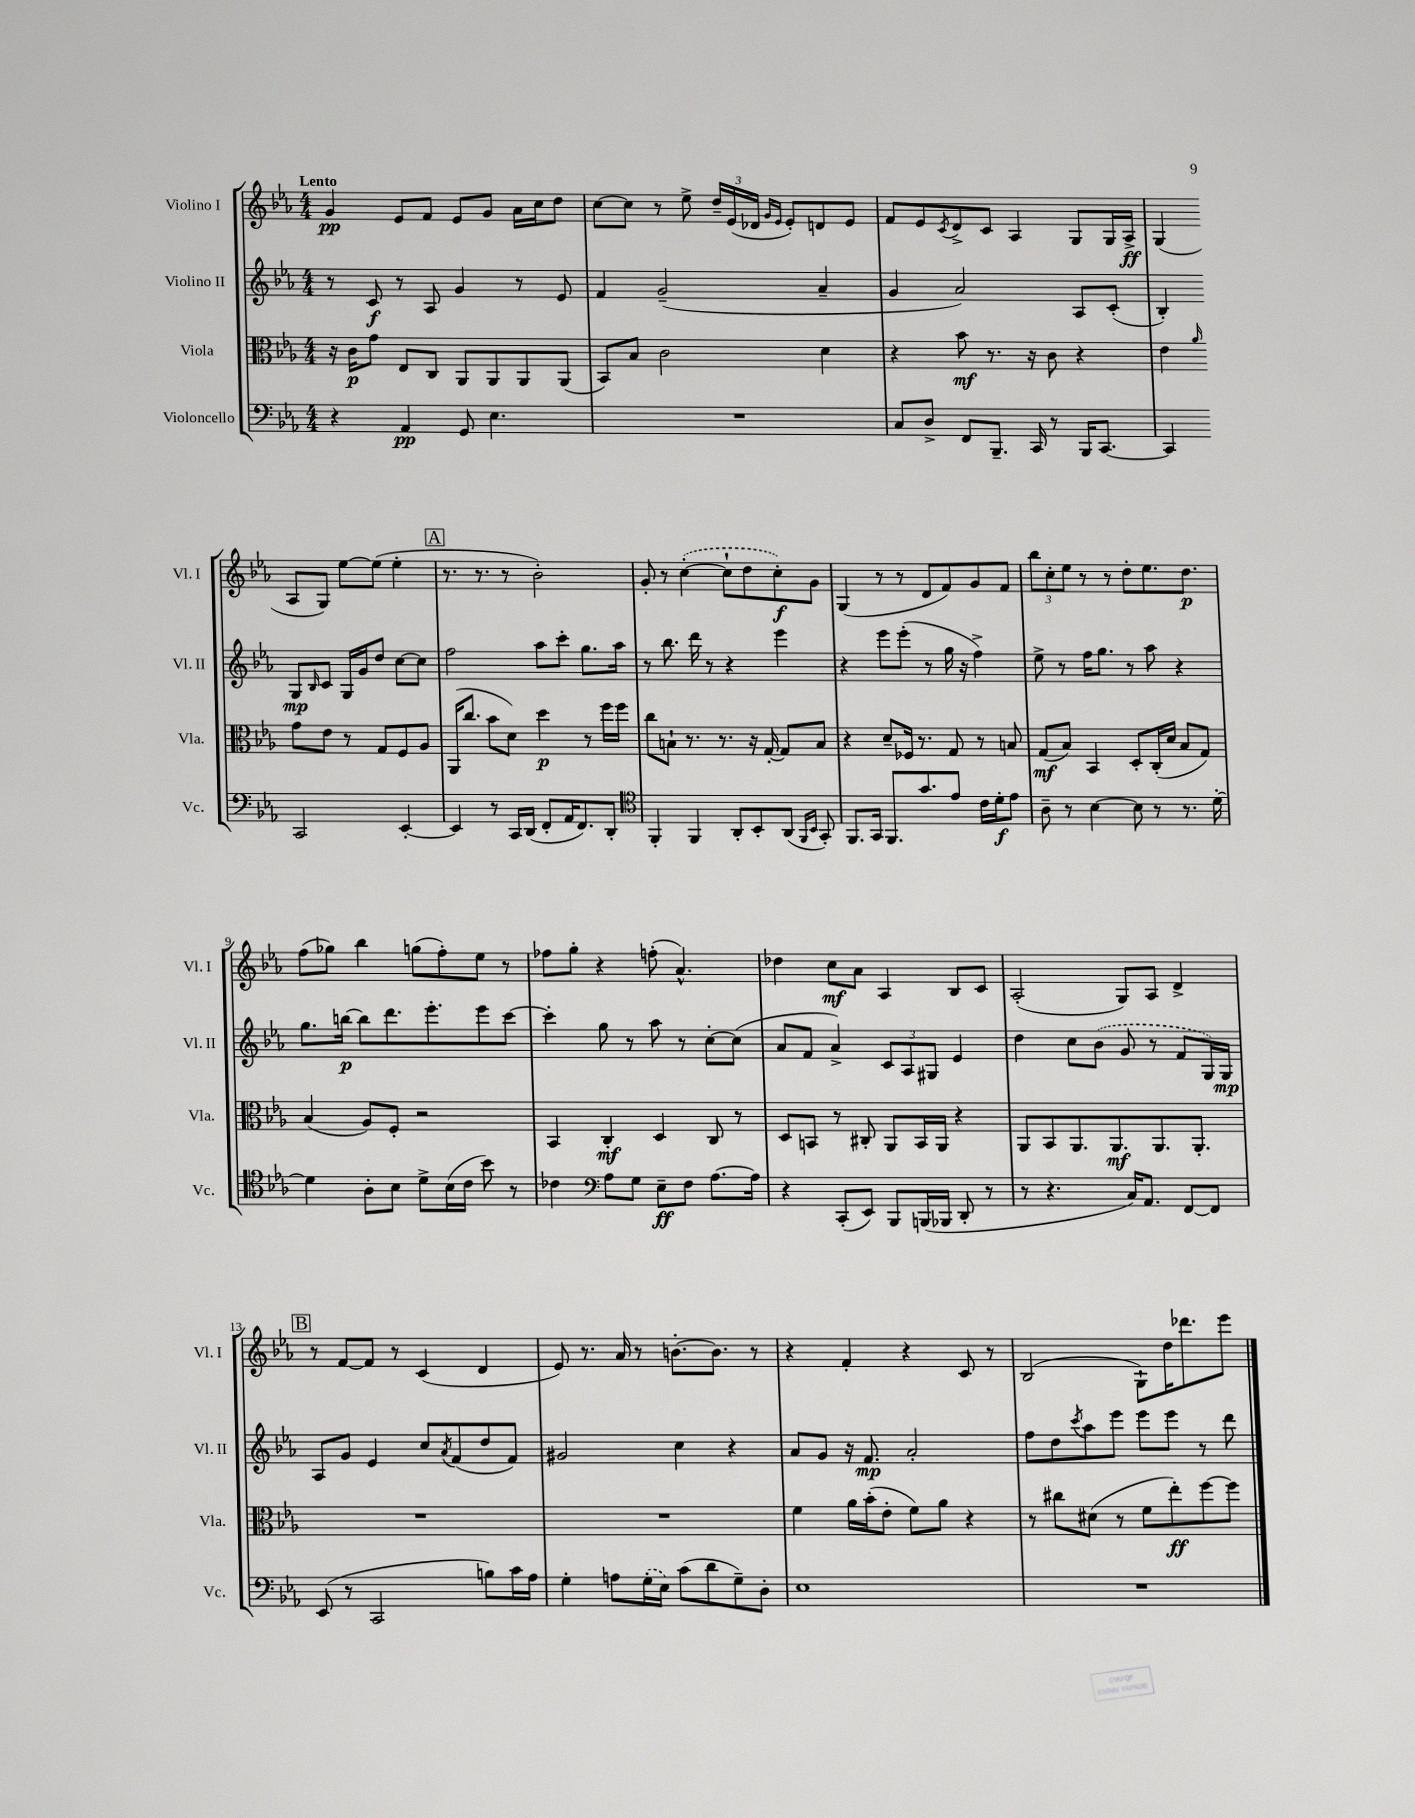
<<
\new StaffGroup <<
\new Staff = "s0" \with { instrumentName = "Violino I" shortInstrumentName = "Vl. I" } {
    \clef treble \key ees \major \numericTimeSignature \time 4/4 \tempo "Lento"
    g'4\pp ees'8 f'8 ees'8 g'8 aes'16 c''16 d''8 |
    c''8~ c''8 r8 ees''8-> \tuplet 3/2 { d''16-- ees'16( des'16 } \grace { g'16 ees'16 } ees'8-.) d'8 ees'8 |
    f'8 ees'8 \acciaccatura { c'8 } d'8-> c'8 aes4 g8 g16 aes16->\ff |
    g4( aes8 g8) ees''8~ ees''8( ees''4-. |
    \mark \markup { \box "A" } r8. r8. r8 bes'2-.) |
    g'8-. r8 \once \slurDashed c''4~-.( c''8-! d''8 c''8-.\f) g'8 |
    g4( r8 r8 d'8 f'8) g'8 f'8 |
    \tuplet 3/2 { bes''8 c''8-. ees''8 } r8 r8 d''8-. ees''8. d''8.\p |
    f''8( ges''8) bes''4 g''8( f''8-.) ees''8 r8 |
    fes''8 g''8-. r4 f''8-.( aes'4.-^) |
    des''4 c''8\mf aes'8 aes4 bes8 c'8 |
    aes2-.( g8) aes8 d'4-> |
    \mark \markup { \box "B" } r8 f'8~ f'8 r8 c'4( d'4 |
    ees'8) r8. aes'16 r8 b'8.~-. b'8. r8 |
    r4 f'4-. r4 c'8 r8 |
    bes2( g8-!) d''16 des'''8. ees'''8 \bar "|." |
}
\new Staff = "s1" \with { instrumentName = "Violino II" shortInstrumentName = "Vl. II" } {
    \clef treble \key ees \major \numericTimeSignature \time 4/4
    r8 c'8\f r8 aes8 g'4 r8 ees'8 |
    f'4 g'2--( aes'4-- |
    g'4 aes'2) aes8 c'8-.( |
    bes4-.) g8\mp \grace { bes16 } c'8 g16 g'16 d''8 c''8~ c''8 |
    \mark \markup { \box "A" } f''2 aes''8 c'''8-. g''8. aes''16 |
    r8 bes''8. d'''16 r8 r4 ees'''4 |
    r4 ees'''8 ees'''8-.( r8 g''16 r16 f''4->) |
    ees''8-> r8 f''16 g''8. r8 aes''8 r4 |
    g''8. b''16~\p b''8 d'''8. ees'''8.-. ees'''8 c'''8~ |
    c'''4-. g''8 r8 aes''8 r8 c''8~-. c''8( |
    aes'8 f'8 aes'4->) \tuplet 3/2 { c'8 aes8 gis8 } ees'4 |
    d''4 c''8 \once \slurDashed bes'8( g'8 r8 f'8 g16) g16\mp |
    \mark \markup { \box "B" } aes8 g'8 ees'4 c''8 \acciaccatura { aes'8 } f'8( d''8 f'8) |
    gis'2 c''4 r4 |
    aes'8 g'8 r16 f'8.\mp aes'2-. |
    f''8 d''8 \acciaccatura { c'''8 } aes''8 ees'''8 ees'''8 ees'''8 r8 d'''8 \bar "|." |
}
\new Staff = "s2" \with { instrumentName = "Viola" shortInstrumentName = "Vla." } {
    \clef alto \key ees \major \numericTimeSignature \time 4/4
    r16 c'16\p g'8 ees8 c8 aes,8 aes,8 aes,8 aes,8( |
    bes,8) bes8 c'2 d'4 |
    r4 bes'8\mf r8. r16 c'8 r4 |
    ees'4 \grace { aes'16 } g'8 ees'8 r8 g8 f8 aes8 |
    \mark \markup { \box "A" } aes,16( c''8. bes'8 d'8) d''4\p r8 f''16 f''16 |
    c''8 b8-! r8. r8. r16 g16~-. g8 b8 |
    r4 d'8-- fes16 r8. g8 r8 b8 |
    g8\mf( bes8) bes,4 d8-. c16-.( d'16 bes8 g8) |
    bes4( aes8) f8-. r2 |
    bes,4 c4-.\mf d4 c8 r8 |
    d8 b,8 r8 cis8-. aes,8 b,16 aes,16 r4 |
    aes,8 bes,8 aes,8. aes,8.\mf aes,8. aes,8.-. |
    \mark \markup { \box "B" } R1 |
    R1 |
    f'4 aes'16 bes'16-.( ees'8-. f'8) aes'8 r4 |
    r8 cis''8 dis'8( r8 f'8 ees''8-.\ff) f''8~ f''8 \bar "|." |
}
\new Staff = "s3" \with { instrumentName = "Violoncello" shortInstrumentName = "Vc." } {
    \clef bass \key ees \major \numericTimeSignature \time 4/4
    r4 aes,4\pp g,8 ees4. |
    R1 |
    c8 d8-> f,8 bes,,8.-- c,16 r8 bes,,16 c,8.~ |
    c,4 c,2 ees,4~-. |
    \mark \markup { \box "A" } ees,4 r8 c,16 d,16( f,8-. aes,16 f,8.) d,8-. |
    \clef tenor f,4-. f,4 aes,8-. bes,8-. aes,8( \grace { f,16 bes,16 } g,8-.) |
    f,8. g,16 f,8. g'8. ees'8 c'16 d'16-.\f ees'8 |
    aes8-- r8 bes4~ bes8 r8 r8. d'16~-. |
    d'4 aes8-. bes8 d'8-> bes16( c'16 bes'8) r8 |
    ces'4 \clef bass aes8 g8 ees8--\ff f8 aes8.~ aes16 |
    r4 c,8-.( ees,8) bes,,8 b,,16( bes,,16 d,8-. r8 |
    r8 r4. c16) aes,8. f,8~ f,8 |
    \mark \markup { \box "B" } ees,8( r8 c,2 b8) c'16 aes16 |
    g4-. a8 \once \slurDashed g16-.( ees16) c'8( d'8 g8--) d8-. |
    ees1 |
    R1 \bar "|." |
}
>>
>>
